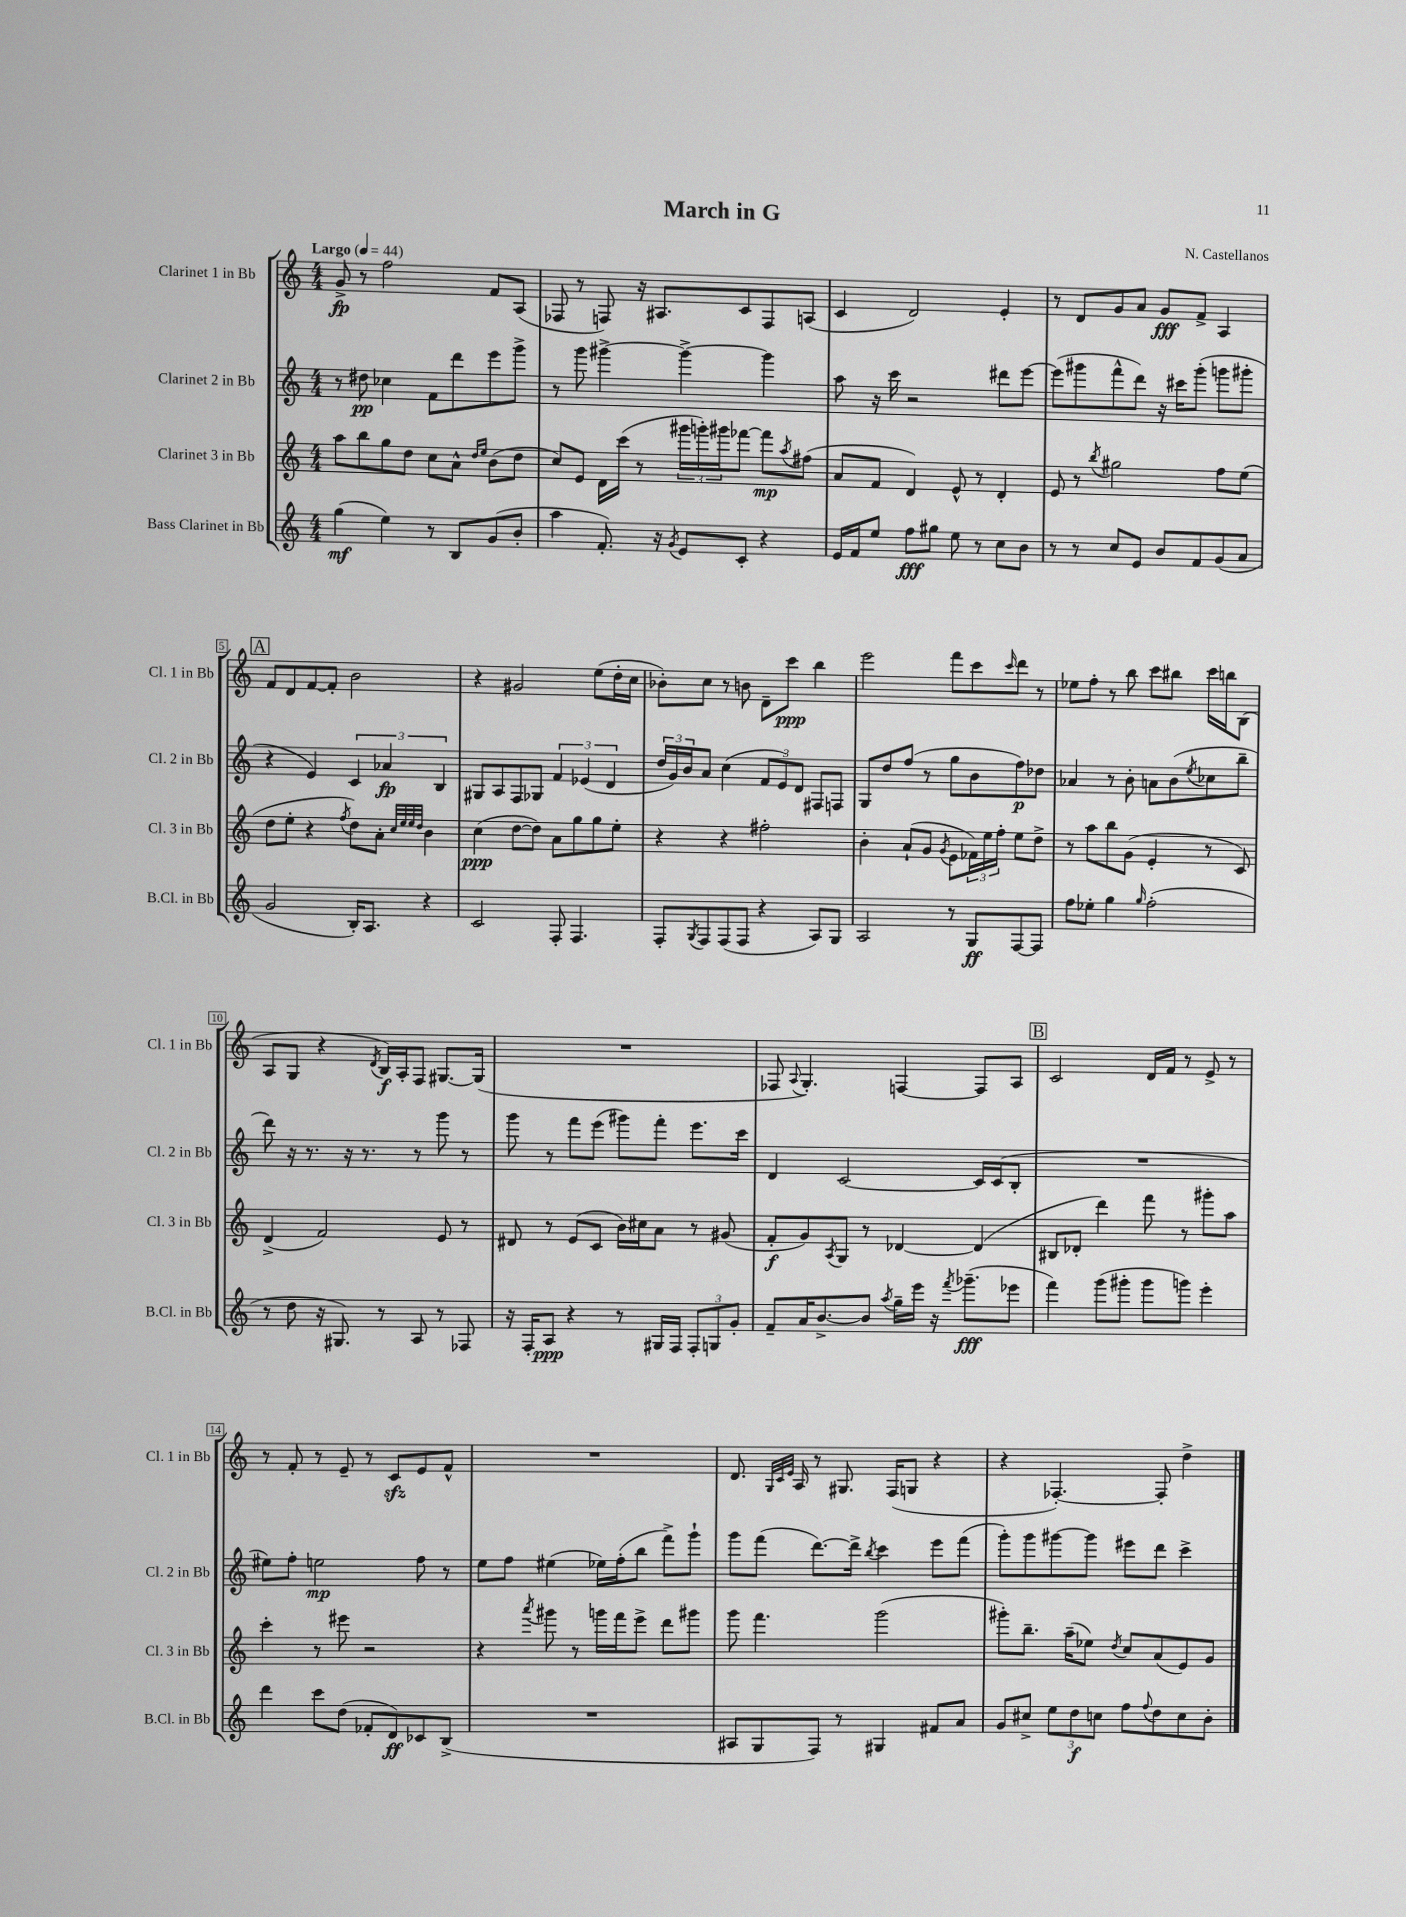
\header { title = "March in G" composer = "N. Castellanos" }
<<
\new StaffGroup <<
\new Staff = "s0" \with { instrumentName = "Clarinet 1 in Bb" shortInstrumentName = "Cl. 1 in Bb" } {
    \clef treble \key c \major \numericTimeSignature \time 4/4 \tempo "Largo" 4 = 44
    g'8->\fp r8 f''2 f'8 a8( |
    fes8 r8 f8) r16 ais8. c'8 f8 a8( |
    c'4 d'2) e'4-. |
    r8 d'8 g'8 a'8 g'8\fff f'8-> a4 |
    \mark \markup { \box "A" } f'8 d'8 f'8~ f'8-. b'2 |
    r4 gis'2 e''8( d''16-. c''16 |
    bes'8-.) c''8 r8 b'8 d'8-- c'''8\ppp b''4 |
    e'''2 f'''8 c'''8 \grace { c'''16 } d'''8 r8 |
    ees''8 f''8-. r8 b''8 c'''8 bis''8 c'''16 b''16 b8( |
    a8 g8 r4 \acciaccatura { d'8 } b16\f) a16-. f8 gis8.~ gis16( |
    R1 |
    fes8 \appoggiatura { a8 } g4.-.) f4~ f8 a8 |
    \mark \markup { \box "B" } c'2 d'16 f'16 r8 e'8-> r8 |
    r8 f'8-. r8 e'8-- r8 c'8\sfz e'8 f'8-^ |
    R1 |
    d'8. \grace { g32 c'32 e'32 } a16 r8 gis8. f16( g8 r4 |
    r4 fes4.~-.) fes8-. d''4-> \bar "|." |
}
\new Staff = "s1" \with { instrumentName = "Clarinet 2 in Bb" shortInstrumentName = "Cl. 2 in Bb" } {
    \clef treble \key c \major \numericTimeSignature \time 4/4
    r8 dis''8\pp ces''4 f'8 d'''8 e'''8 g'''8-> |
    r8 g'''8 gis'''4~-> gis'''4~-> gis'''4 |
    a''8 r16 c'''16 r2 dis'''8 e'''8~ |
    e'''8( gis'''8 f'''8-^ d'''8) r16 cis'''16 gis'''8-.( g'''8 gis'''8-. |
    \mark \markup { \box "A" } r4 e'4) \tuplet 3/2 { c'4 aes'4\fp b4 } |
    gis8 a8 f8 ges8 \tuplet 3/2 { f'4 ees'4( d'4 } |
    \tuplet 3/2 { d''16 g'16) b'16 } a'8 c''4( \tuplet 3/2 { f'8 e'8) d'8 } fis8 f8 |
    g8 d''8 f''8( r8 g''8 b'8 f''8\p) des''8 |
    aes'4 r8 b'8-. a'8 b'8( \acciaccatura { e''8 } ces''8 b''8-- |
    d'''8) r16 r8. r16 r8. r8 g'''8 r8 |
    g'''8 r8 f'''8 e'''8( gis'''8) f'''8-. e'''8. c'''16 |
    d'4 c'2~ c'16 c'16( b8-. |
    \mark \markup { \box "B" } R1 |
    eis''8) f''8-. e''2\mp f''8 r8 |
    e''8 f''8 eis''4( ees''16) f''16-.( b''8 f'''8->) g'''8-! |
    g'''8 f'''8( d'''8.~) d'''16-> \acciaccatura { b''8 } c'''4 e'''8 f'''8( |
    g'''8-.) g'''8 gis'''8~ gis'''8 eis'''8 d'''8 c'''4-> \bar "|." |
}
\new Staff = "s2" \with { instrumentName = "Clarinet 3 in Bb" shortInstrumentName = "Cl. 3 in Bb" } {
    \clef treble \key c \major \numericTimeSignature \time 4/4
    a''8 b''8 g''8 d''8 c''8 a'8-^ \grace { d''16 e''16 } b'8( d''8 |
    c''8) e'8 d'16 c'''16( r8 \tuplet 3/2 { gis'''16 g'''16-.) gis'''16 } fes'''8~ fes'''8\mp \acciaccatura { a''8 } fis''8( |
    a'8 f'8 d'4) e'8-^ r8 d'4-. |
    e'8 r8 \acciaccatura { b''8 } gis''2 f''8 e''8( |
    \mark \markup { \box "A" } d''8 e''8-. r4 \acciaccatura { f''8 } d''8) a'8-. \grace { c''32 e''32 e''32 d''32 } b'4 |
    c''4\ppp( d''8~ d''8) a'8 g''8 g''8 e''8-. |
    r4 r4 fis''2-. |
    b'4-. a'8-!( g'8 \acciaccatura { g'8 } e'8 \tuplet 3/2 { fes'16) e''16 f''16-. } e''8 d''8-> |
    r8 a''8 b''8 g'8( e'4-. r8 c'8) |
    d'4->( f'2) e'8 r8 |
    dis'8 r8 e'8( c'8 b'16) cis''16 a'8 r8 gis'8( |
    f'8-.\f g'8) \acciaccatura { a8 } g8 r8 des'4~ des'4( |
    \mark \markup { \box "B" } bis8 des'8-. d'''4) f'''8 r8 gis'''8-. a''8 |
    c'''4-. r8 eis'''8 r2 |
    r4 \acciaccatura { a'''8 } gis'''8 r8 g'''16 f'''16 e'''8-> d'''8 gis'''8 |
    g'''8 f'''4. g'''2( |
    gis'''8-.) b''8.-- a''16--( ees''8) \acciaccatura { d''8 } c''8 a'8( e'8) g'8 \bar "|." |
}
\new Staff = "s3" \with { instrumentName = "Bass Clarinet in Bb" shortInstrumentName = "B.Cl. in Bb" } {
    \clef treble \key c \major \numericTimeSignature \time 4/4
    g''4\mf( e''4) r8 b8 g'8( b'8-. |
    a''4 f'8.-.) r16 \acciaccatura { g'8 } e'8 c'8-. r4 |
    e'16 f'16 e''8 f''8\fff gis''8 e''8 r8 c''8 b'8 |
    r8 r8 c''8 e'8 b'8 f'8 g'8( a'8 |
    \mark \markup { \box "A" } g'2 b16-.) a8. r4 |
    c'2 f8-. f4. |
    f8-. \acciaccatura { g8 } f8 f8( f8 r4 a8) g8 |
    a2 r8 g8\ff f8~ f8 |
    f''8 ees''8-. g''4 \grace { g''16 } f''2-.( |
    r8 d''8 r16 gis8.) r8 a8 r8 fes8 |
    r16 f16-. a8\ppp r4 r8 gis16 f16 \tuplet 3/2 { f8-. g8 g'8-. } |
    f'8-- a'16 b'8.~-> b'8 \acciaccatura { a''8 } g''16-- e'''16 r16 \acciaccatura { f'''8 } ges'''8.--\fff( ees'''8 |
    \mark \markup { \box "B" } f'''4) g'''8( gis'''8-. gis'''8 g'''8) e'''4-. |
    d'''4 c'''8 d''8( fes'8-. d'8\ff) ces'8 b8->( |
    R1 |
    ais8 g8 f8) r8 gis4 fis'8 a'8 |
    g'8 cis''8-> \tuplet 3/2 { e''8 d''8\f c''8 } f''8 \appoggiatura { f''8 } d''8 c''8 b'8-. \bar "|." |
}
>>
>>
\layout { \context { \Score \override BarNumber.stencil = #(make-stencil-boxer 0.1 0.3 ly:text-interface::print) } }
